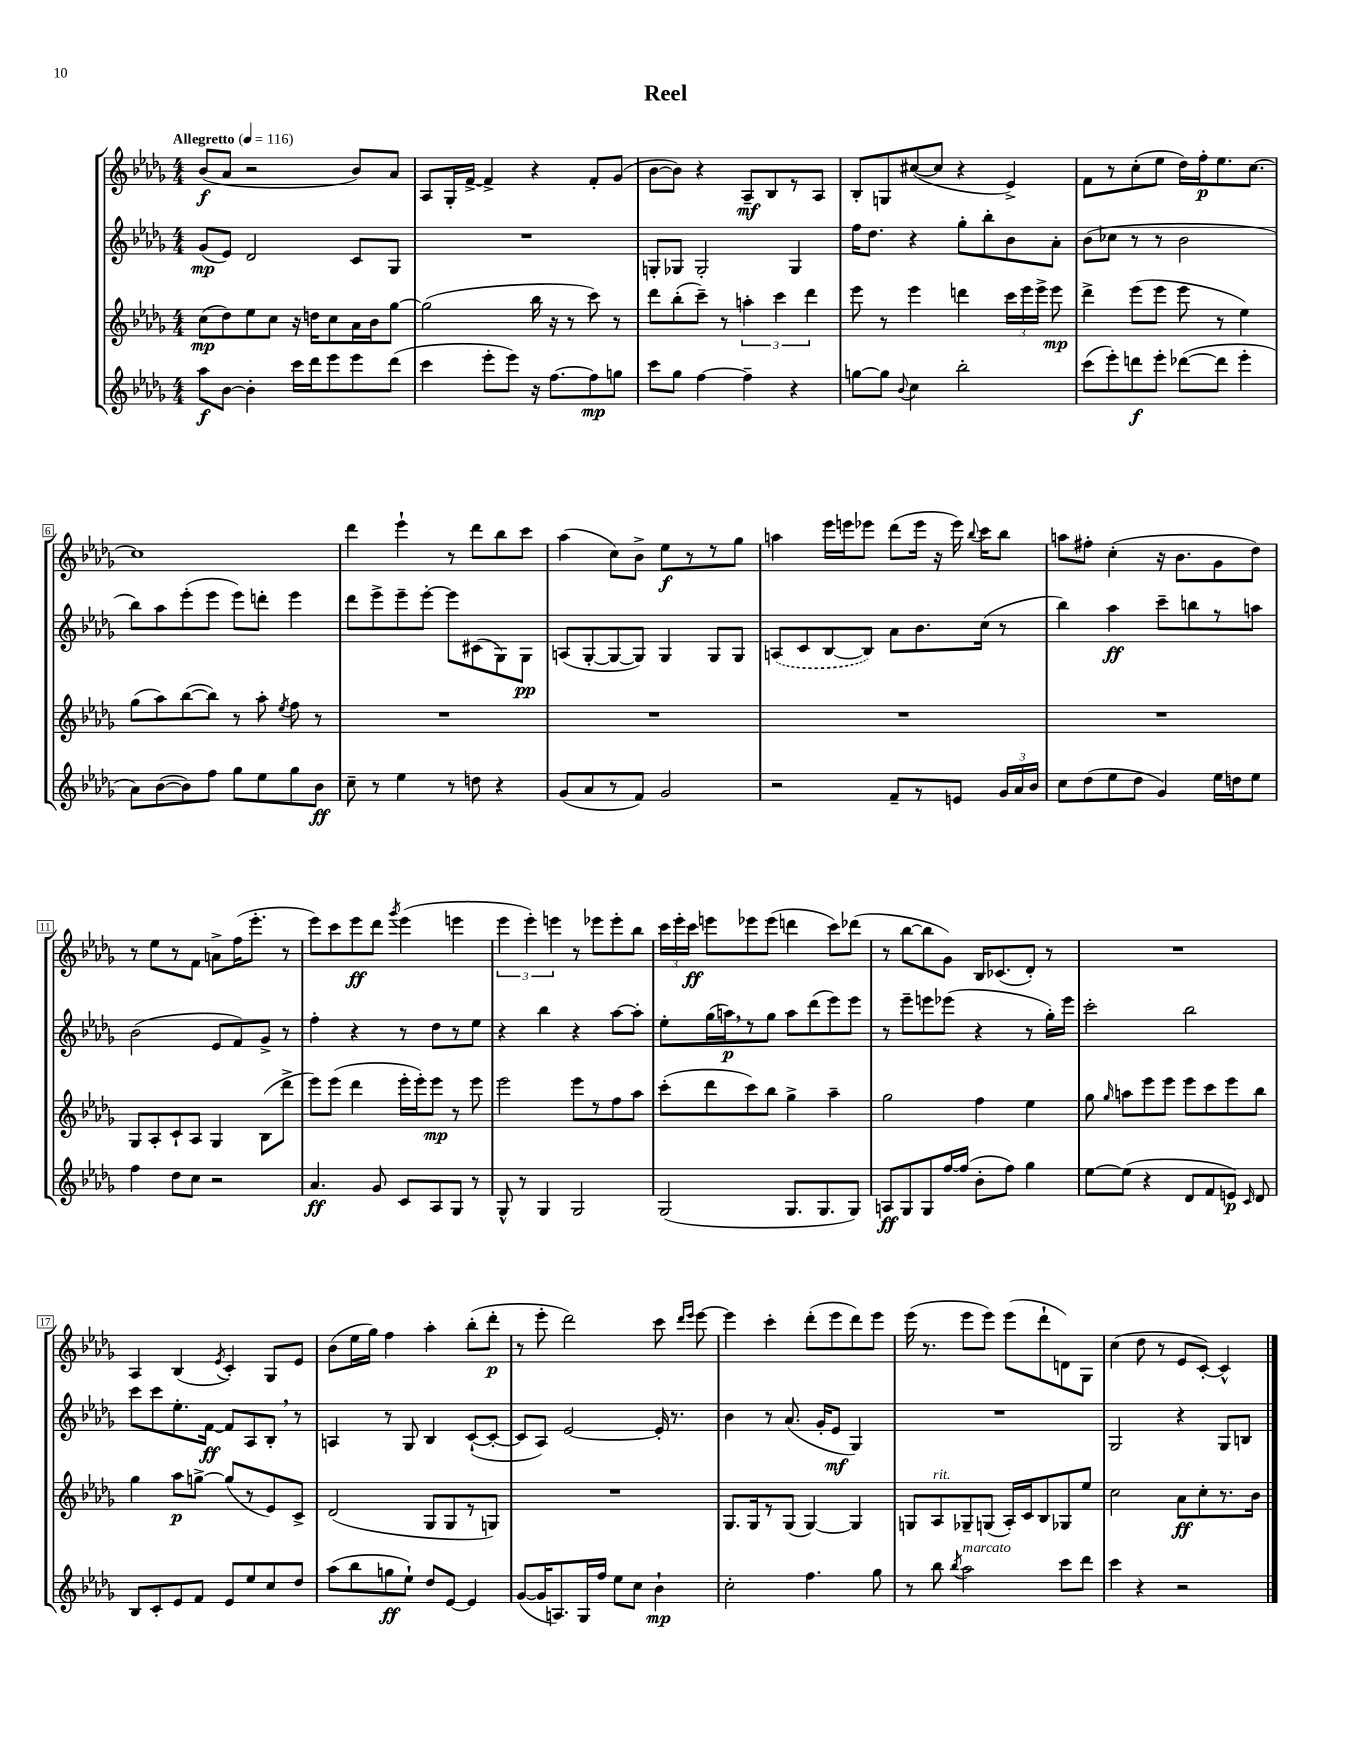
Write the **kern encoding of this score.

**kern	**kern	**kern	**kern
*staff4	*staff3	*staff2	*staff1
*clefG2	*clefG2	*clefG2	*clefG2
*k[b-e-a-d-g-]	*k[b-e-a-d-g-]	*k[b-e-a-d-g-]	*k[b-e-a-d-g-]
*M4/4	*M4/4	*M4/4	*M4/4
*MM116	*MM116	*MM116	*MM116
8aa-	(8cc	(8g-	(8b-
[8b-	8dd-)	8e-)	8a-
4b-']	8ee-	2d-	2r
.	8cc	.	.
16ccc	16r	.	.
16ddd-	16dd	.	.
8eee-	8cc	.	.
8eee-	16a-	8c	8b-)
.	16b-	.	.
(8ddd-	[8gg-	8G-	8a-
=	=	=	=
4ccc	(2gg-]	1r	8A-
.	.	.	16G-'
.	.	.	[16f^
8eee-'	.	.	4f^]
8eee-)	.	.	.
16r	16bb-	.	4r
[8.ff	16r	.	.
.	8r	.	.
8ff]	8ccc)	.	8f'
8gg	8r	.	(8g-
=	=	=	=
8ccc	8ddd-	8G'	[8b-
8gg-	(8bb-'	8G-	8b-])
[4ff	8ccc~)	2G-'	4r
.	8r	.	.
4ff~]	6aa'	.	8A-~
.	.	.	8B-
.	6ccc	.	.
4r	.	4G-	8r
.	6ddd-	.	.
.	.	.	8A-
=	=	=	=
[8gg	8eee-	16ff	8B-'
.	.	8.dd-	.
8gg]	8r	.	8G
8qqb-	.	.	.
4cc	4eee-	4r	([8cc#
.	.	.	8cc#]
2bb-'	4ddd	8gg-'	4r
.	.	8bb-'	.
.	24ccc	8b-	4e-^)
.	24eee-	.	.
.	24eee-^	.	.
.	8eee-	8a-'	.
=	=	=	=
(8ccc	4ddd-^	(8b-	8f
8eee-')	.	8cc-	8r
8ddd	(8eee-	8r	(8cc'
8eee-'	8eee-	8r	8ee-
([8ddd-	8eee-	2b-	16dd-)
.	.	.	16ff'
8ddd-]	8r	.	8.ee-
4eee-'	4ee-)	.	.
.	.	.	[8.cc
=	=	=	=
8a-)	(8gg-	8bb-)	1cc]
([8b-	8aa-)	8aa-	.
8b-])	([8bb-	(8eee-'	.
8ff	8bb-])	8eee-	.
8gg-	8r	8eee-)	.
8ee-	8aa-'	8ddd'	.
.	8qee-	.	.
8gg-	8ff	4eee-	.
8b-	8r	.	.
=	=	=	=
8cc~	1r	8ddd-	4ddd-
8r	.	8eee-^	.
4ee-	.	8eee-~	4eee-`
.	.	[8eee-'	.
8r	.	8eee-]	8r
8dd	.	(8c#	8ddd-
4r	.	8G-)	8bb-
.	.	8G-	8ccc
=	=	=	=
(8g-	1r	(8A	(4aa-
8a-	.	[8G-'	.
8r	.	8G-_	8cc)
8f)	.	8G-])	8b-^
2g-	.	4G-	8ee-
.	.	.	8r
.	.	8G-	8r
.	.	8G-	8gg-
=	=	=	=
2r	1r	(8A	4aa
.	.	8c	.
.	.	[8B-	16eee-
.	.	.	16eee
.	.	8B-])	8eee-
8f~	.	8a-	(8ddd-
8r	.	8.b-	16eee-
.	.	.	16r
8e	.	.	16eee-)
.	.	.	8qqbb-
.	.	(16cc	16ccc
24g-	.	8r	8bb-
24a-	.	.	.
24b-	.	.	.
=	=	=	=
8cc	1r	4bb-)	8aa
(8dd-	.	.	8ff#'
8ee-	.	4aa-	(4cc'
8dd-	.	.	.
4g-)	.	8ccc~	16r
.	.	.	8.b-
.	.	8bb	.
16ee-	.	8r	8g-
16dd	.	.	.
8ee-	.	8aa	8dd-)
=	=	=	=
4ff	8G-	(2b-	8r
.	8A-'	.	8ee-
8dd-	8c`	.	8r
8cc	8A-	.	8f
2r	4G-	8e-	8a^
.	.	8f)	(16ff
.	.	.	8.eee-'
.	(8B-	8g-^	.
.	8ddd-^	8r	8r
=	=	=	=
4.a-	8eee-)	4ff'	8eee-)
.	(8eee-	.	8ccc
.	4ddd-	4r	8eee-
8g-	.	.	8ddd-
.	.	.	8qggg-
8c	16eee-'	8r	(4eee-
.	16eee-')	.	.
8A-	8eee-	8dd-	.
8G-	8r	8r	4eee
8r	8eee-	8ee-	.
=	=	=	=
8G-^^	2eee-	4r	6eee-
8r	.	.	.
.	.	.	6eee-')
4G-	.	4bb-	.
.	.	.	6eee
2G-	8eee-	4r	8r
.	8r	.	8eee-
.	8ff	[8aa-	8eee-'
.	8aa-	8aa-']	8bb-
=	=	=	=
(2G-	(8ccc'	8ee-'	24ccc
.	.	.	24eee-'
.	.	.	24ccc
.	8ddd-	(16gg-	8eee
.	.	16aa)	.
.	8ccc)	8r	8eee-
.	8bb-	8gg-	(8eee-
8.G-	4gg-^	8aa	4ddd
.	.	(8ddd-	.
8.G-	.	.	.
.	4aa-~	8eee-)	8ccc)
8G-)	.	8eee-	(8ddd-
=	=	=	=
8A	2gg-	8r	8r
8G-	.	8eee-~	[8bb-
8G-	.	8eee	8bb-]
[16ff	.	(8eee-	8g-)
(16ff]	.	.	.
8b-'	4ff	4r	16B-
.	.	.	(8.c-
8ff)	.	.	.
4gg-	4ee-	8r	8d-')
.	.	16gg-')	8r
.	.	16eee-	.
=	=	=	=
[8ee-	8gg-	2ccc'	1r
.	16qqgg-	.	.
(8ee-]	8aa	.	.
4r	8eee-	.	.
.	8eee-	.	.
8d-	8eee-	2bb-	.
8f	8ccc	.	.
8e)	8eee-	.	.
16qqc	.	.	.
8d-	8bb-	.	.
=	=	=	=
8B-	4gg-	8ccc	4A-
8c'	.	8ccc	.
8e-	8aa-	8.ee-'	(4B-
8f	[8gg^	.	.
.	.	[16f	.
.	.	.	8qe-
8e-	(8gg]	8f]	4c')
8ee-	8r	8A-	.
8cc	8e-)	8B-'	8G-
8dd-	8c^	8r	8e-
=	=	=	=
(8aa-	(2d-	4A	(8b-
8bb-	.	.	16ee-
.	.	.	16gg-)
8gg	.	8r	4ff
8ee-`)	.	8G-	.
8dd-	8G-	4B-	4aa-'
[8e-	8G-	.	.
4e-]	8r	([8c`	(8bb-'
.	8G)	8c'_	8ddd-'
=	=	=	=
([8g-	1r	8c]	8r
16g-]	.	8A-)	8eee-'
8.A)	.	.	.
.	.	[2e-	2ddd-)
16G-	.	.	.
16ff	.	.	.
8ee-	.	.	.
8cc	.	.	.
4b-`	.	16e-']	8ccc
.	.	8.r	.
.	.	.	16qqddd-
.	.	.	16qqeee-
.	.	.	[8eee-
=	=	=	=
2cc'	8.G-	4b-	4eee-]
.	16G-	.	.
.	8r	8r	4ccc'
.	(8G-	(8.a-	.
4.ff	[4G-)	.	(8ddd-'
.	.	16g-'	.
.	.	8e-	8eee-
.	4G-]	4G-)	8ddd-)
8gg-	.	.	8eee-
=	=	=	=
8r	8G	1r	(16eee-
.	.	.	8.r
8bb-	8A-	.	.
8qbb-	.	.	.
2aa-	8G-~	.	8eee-
.	(8G	.	8eee-)
.	16A-')	.	(8eee-
.	16c	.	.
.	8B-	.	8ddd-`
8ccc	8G-	.	8d)
8ddd-	8ee-	.	8G-
=	=	=	=
4ccc	2cc	2G-	(4cc
4r	.	.	8dd-
.	.	.	8r
2r	8a-	4r	8e-
.	8cc'	.	[8c')
.	8.r	8G-	4c^^]
.	.	8B	.
.	16b-	.	.
==	==	==	==
*-	*-	*-	*-
